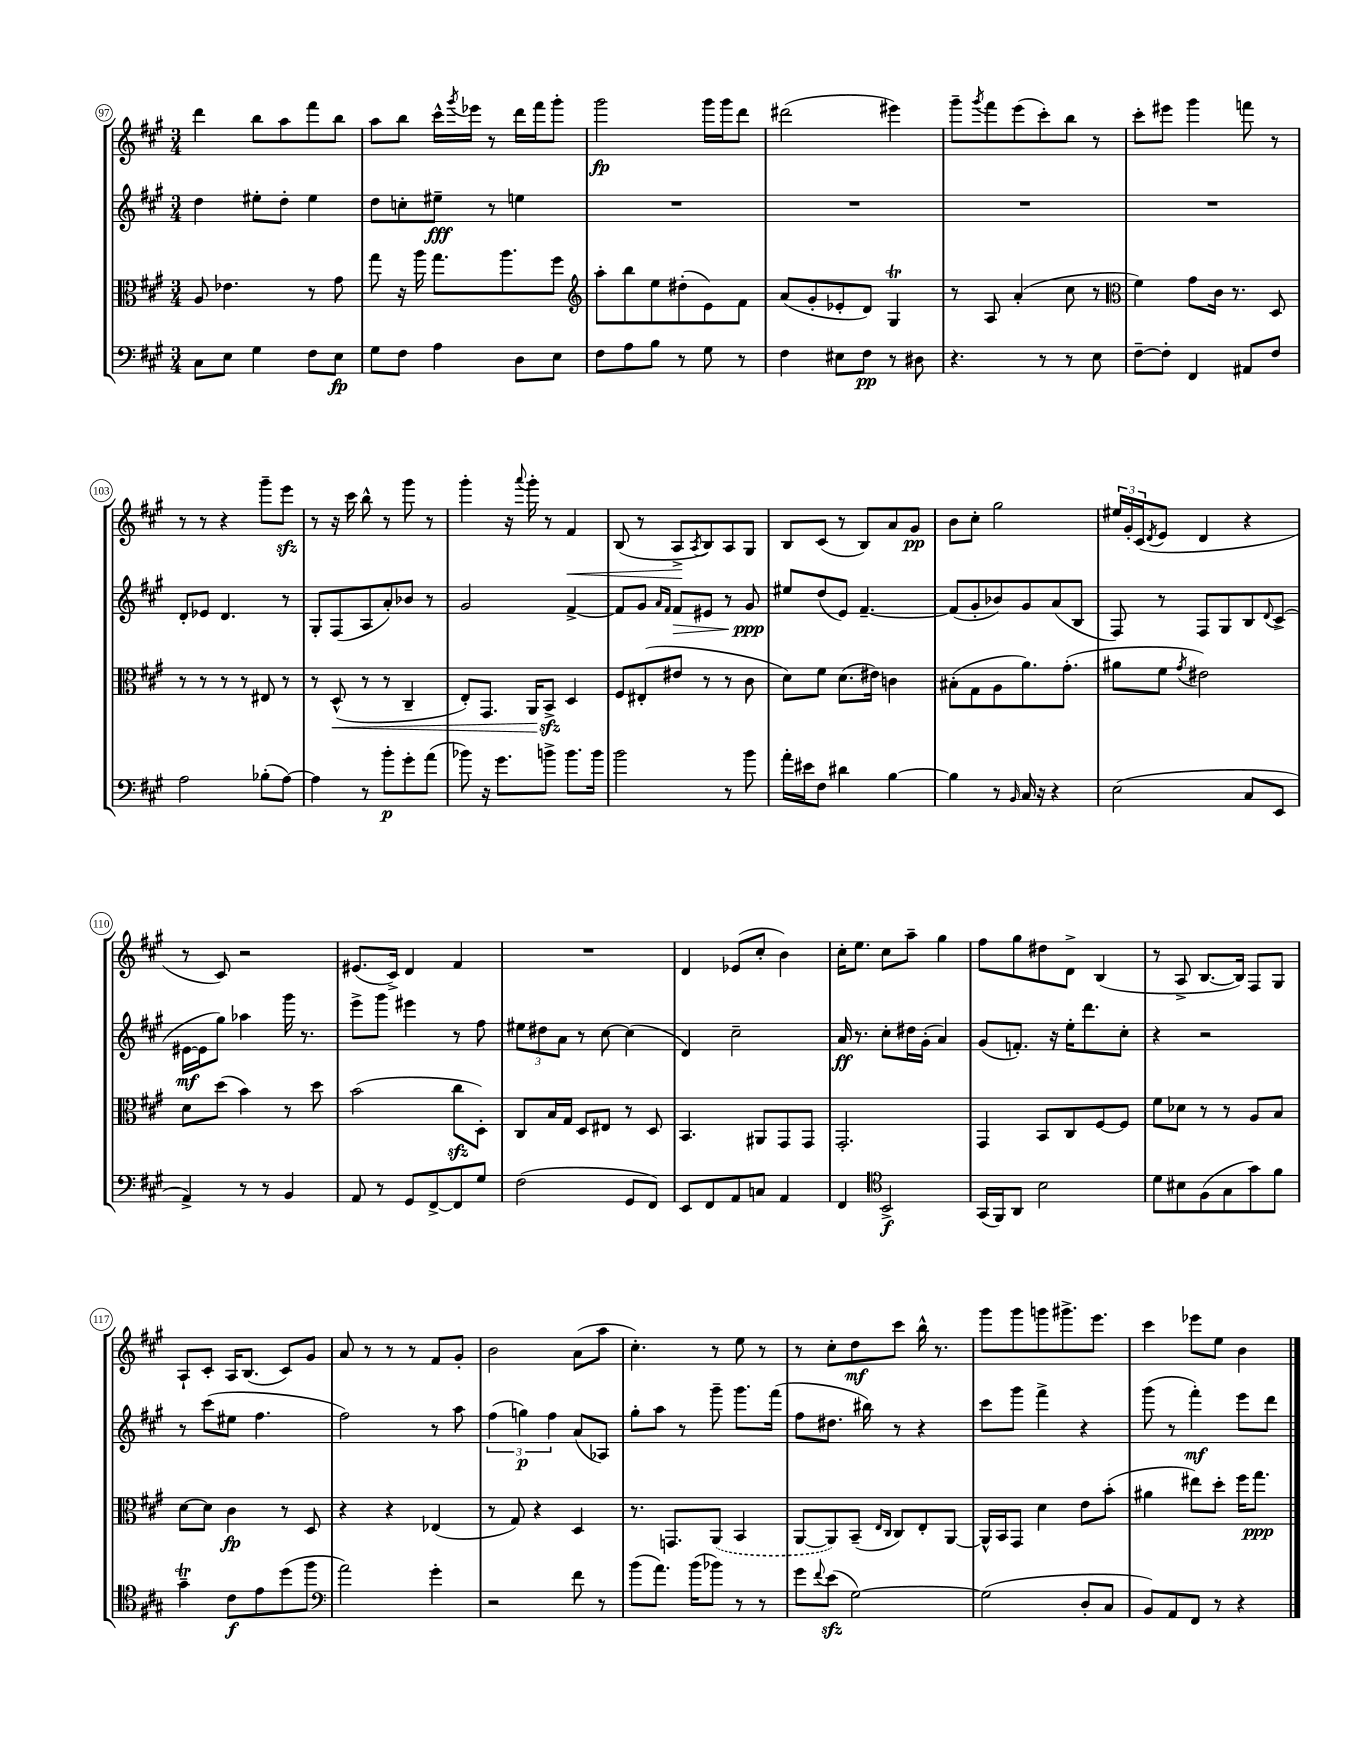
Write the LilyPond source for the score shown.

<<
\new StaffGroup <<
\new Staff = "s0" {
    \clef treble \key a \major \numericTimeSignature \time 3/4
    d'''4 b''8 a''8 fis'''8 b''8 |
    a''8 b''8 cis'''16-^ \acciaccatura { gis'''8 } ees'''16 r8 d'''16 fis'''16 gis'''8-. |
    gis'''2\fp gis'''16 gis'''16 d'''8 |
    dis'''2( eis'''4) |
    gis'''8-- \acciaccatura { gis'''8 } fis'''8 e'''8( cis'''8-.) b''8 r8 |
    cis'''8-. eis'''8 gis'''4 f'''8 r8 |
    r8 r8 r4 gis'''8-- e'''8\sfz |
    r8 r16 cis'''16 b''8-^ r8 gis'''8 r8 |
    gis'''4-. r16 \appoggiatura { a'''8 } gis'''16-. r8 fis'4\< |
    b8( r8 a8->\! \acciaccatura { a8 } b8) a8 gis8 |
    b8 cis'8( r8 b8) a'8 gis'8\pp |
    b'8 cis''8-. gis''2 |
    \tuplet 3/2 { eis''16 gis'16-. cis'16( } \acciaccatura { d'8 } e'8 d'4 r4 |
    r8 cis'8) r2 |
    eis'8.( cis'16->) d'4 fis'4 |
    R2. |
    d'4 ees'8( cis''8-. b'4) |
    cis''16-. e''8. cis''8 a''8-- gis''4 |
    fis''8 gis''8 dis''8 d'8-> b4( |
    r8 a8-> b8.~ b16) fis8 gis8 |
    a8-! cis'8-. a16 b8.( cis'8) gis'8 |
    a'8 r8 r8 r8 fis'8 gis'8-. |
    b'2 a'8( a''8 |
    cis''4.-.) r8 e''8 r8 |
    r8 cis''8-. d''8\mf cis'''8 b''16-^ r8. |
    gis'''8 gis'''8 g'''8 gis'''8.-> e'''8. |
    cis'''4 ees'''8 e''8 b'4 \bar "|." |
}
\new Staff = "s1" {
    \clef treble \key a \major \numericTimeSignature \time 3/4
    d''4 eis''8-. d''8-. eis''4 |
    d''8 c''8-. eis''8--\fff r8 e''4 |
    R2. |
    R2. |
    R2. |
    R2. |
    d'8-. ees'8 d'4. r8 |
    gis8-. fis8( a8 a'8-.) bes'8 r8 |
    gis'2 fis'4~-> |
    fis'8 gis'8 \grace { a'16 fis'16 } fis'8\> eis'8 r8 gis'8\ppp\! |
    eis''8 d''8( e'8) fis'4.~-- |
    fis'8( gis'8-. bes'8) gis'8 a'8( b8 |
    fis8) r8 fis8 gis8 b8 \appoggiatura { d'8 } cis'8->( |
    eis'16~\mf eis'16 gis''8) aes''4 gis'''16 r8. |
    e'''8-> gis'''8 eis'''4 r8 fis''8 |
    \tuplet 3/2 { eis''8 dis''8 a'8 } r8 cis''8~ cis''4( |
    d'4) cis''2-- |
    a'16\ff r8. cis''8-. dis''16 gis'16-.( a'4) |
    gis'8( f'8.-.) r16 e''16-. d'''8. cis''8-. |
    r4 r2 |
    r8 cis'''8( eis''8 fis''4. |
    fis''2) r8 a''8 |
    \tuplet 3/2 { fis''4( g''4\p) fis''4 } a'8( aes8) |
    gis''8-. a''8 r8 gis'''8-- gis'''8. fis'''16( |
    fis''8 dis''8. bis''16) r8 r4 |
    cis'''8 gis'''8 fis'''4-> r4 |
    gis'''8( r8 fis'''4-.\mf) e'''8 d'''8 \bar "|." |
}
\new Staff = "s2" {
    \clef alto \key a \major \numericTimeSignature \time 3/4
    a8 ees'4. r8 gis'8 |
    gis''8 r16 a''16 gis''8. a''8. fis''8 |
    \clef treble a''8-. b''8 e''8 dis''8-.( e'8) fis'8 |
    a'8( gis'8-. ees'8-. d'8) gis4\trill |
    r8 a8 a'4-.( cis''8 r8 |
    \clef alto fis'4) gis'8 cis'16 r8. d8 |
    r8 r8 r8 r8 eis8 r8 |
    r8 d8-^\<( r8 r8 cis4-- |
    e8-.) gis,8. a,16\! b,8->\sfz d4 |
    fis8 eis8-.( eis'8 r8 r8 cis'8 |
    d'8) fis'8 d'8.( eis'16) c'4 |
    bis8-.( gis8 a8 a'8.) gis'8.-.( |
    ais'8 fis'8 \acciaccatura { gis'8 } eis'2) |
    d'8 d''8( b'4) r8 d''8 |
    b'2( cis''8\sfz d8-.) |
    cis8 b16 gis16 d8 eis8 r8 d8 |
    b,4. ais,8 gis,8 gis,8 |
    gis,2.-. |
    gis,4 b,8 cis8 fis8~ fis8 |
    fis'8 des'8 r8 r8 a8 b8 |
    d'8~ d'8 cis'4\fp r8 d8 |
    r4 r4 ees4( |
    r8 gis8) r4 d4 |
    r8. g,8. \once \slurDashed a,8( b,4 |
    a,8~ a,8) b,8--( \grace { e16 cis16 } cis8) e8-. a,8~ |
    a,16-^ b,16 gis,8 d'4 e'8 b'8-.( |
    ais'4 eis''8) d''8-. fis''16 gis''8.\ppp \bar "|." |
}
\new Staff = "s3" {
    \clef bass \key a \major \numericTimeSignature \time 3/4
    cis8 e8 gis4 fis8 e8\fp |
    gis8 fis8 a4 d8 e8 |
    fis8 a8 b8 r8 gis8 r8 |
    fis4 eis8 fis8\pp r8 dis8 |
    r4. r8 r8 e8 |
    fis8~-- fis8-. fis,4 ais,8 fis8 |
    a2 bes8-.( a8~) |
    a4 r8 b'8-.\p gis'8-. a'8( |
    bes'8) r16 gis'8. b'8-> b'8. b'16 |
    b'2 r8 b'8 |
    a'16-. eis'16 fis8 dis'4 b4~ |
    b4 r8 \grace { b,16 } cis16 r16 r4 |
    e2( cis8 e,8 |
    a,4->) r8 r8 b,4 |
    a,8 r8 gis,8 fis,8~-> fis,8 gis8 |
    fis2( gis,8 fis,8) |
    e,8 fis,8 a,8 c8 a,4 |
    fis,4 \clef tenor b,2->\f |
    gis,16( fis,16) a,8 b2 |
    d'8 bis8 fis8( gis8 gis'8) fis'8 |
    gis'4--\trill cis'8\f e'8 d''8( fis''8 |
    \clef bass a'2) gis'4-. |
    r2 fis'8 r8 |
    b'8( a'8.) b'16( bes'8) r8 r8 |
    gis'8 \appoggiatura { fis'8 } e'8\sfz( gis2~) |
    gis2( d8-. cis8 |
    b,8) a,8 fis,8 r8 r4 \bar "|." |
}
>>
>>
\layout { \context { \Score currentBarNumber = #97 \override BarNumber.stencil = #(make-stencil-circler 0.1 0.3 ly:text-interface::print) } }
